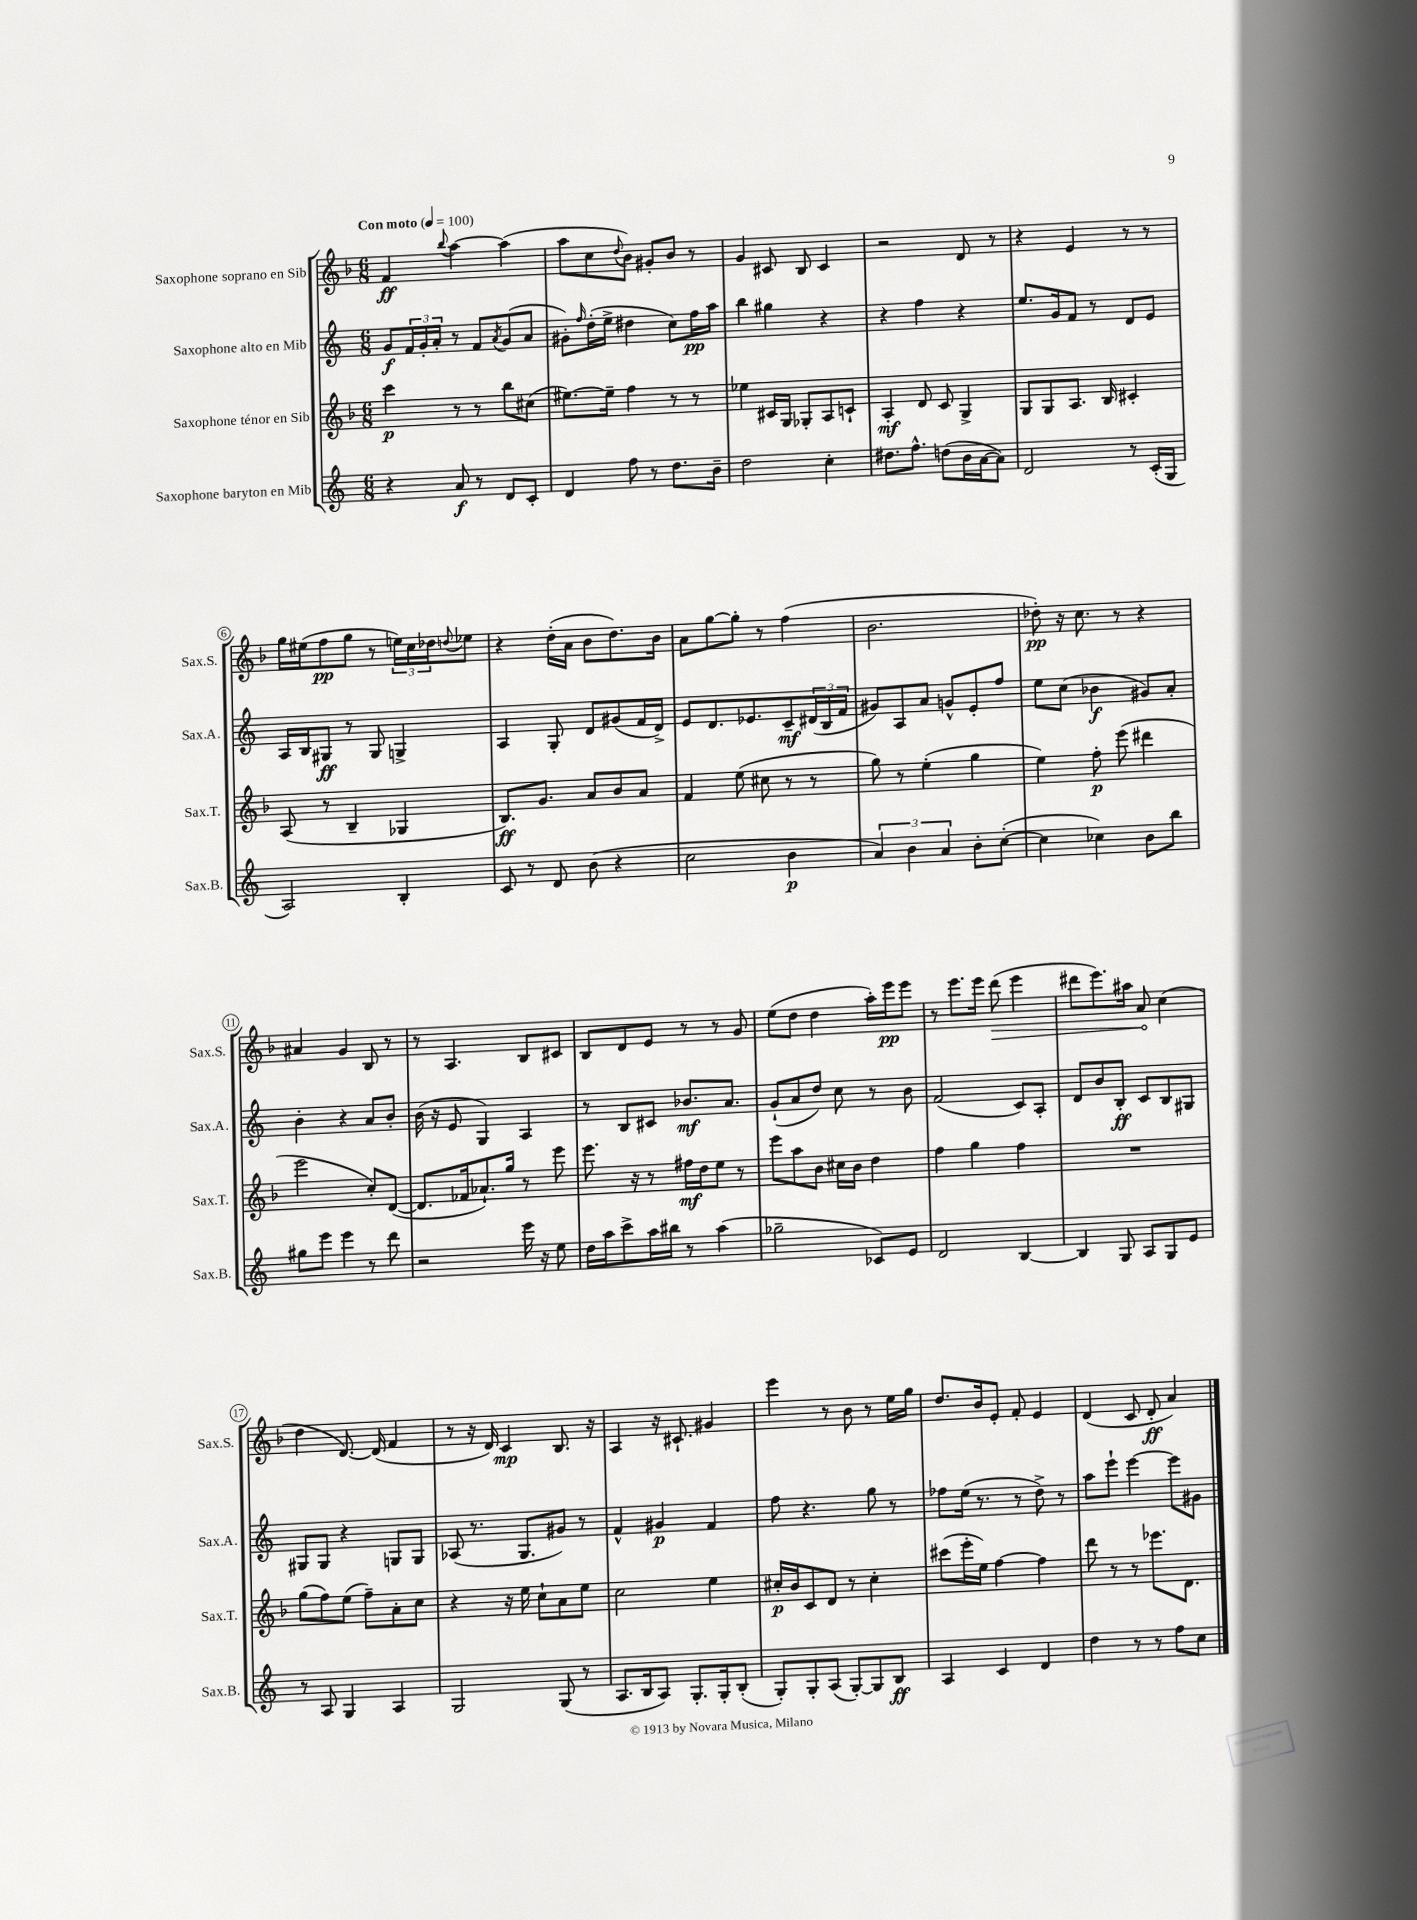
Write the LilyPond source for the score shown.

<<
\new StaffGroup <<
\new Staff = "s0" \with { instrumentName = "Saxophone soprano en Sib" shortInstrumentName = "Sax.S." } {
    \clef treble \key f \major \numericTimeSignature \time 6/8 \tempo "Con moto" 4 = 100
    f'4\ff \appoggiatura { bes''8 } a''4~ a''4( |
    a''8 c''8 \appoggiatura { d''8 } bes'8) gis'8-. bes'8 r8 |
    g'4 cis'8 bes8 cis'4 |
    r2 d'8 r8 |
    r4 e'4 r8 r8 |
    g''16 eis''16( f''8\pp g''8 r8 \tuplet 3/2 { e''16) c''16 des''16 } \appoggiatura { d''8 } ees''8 |
    r4 d''16-.( a'16 bes'8 d''8.) bes'16 |
    a'8 g''8~ g''8-. r8 f''4( |
    bes'2. |
    des''8-.\pp) r16 c''8. r8 r4 |
    ais'4 g'4 bes8 r8 |
    r8 a4. bes8 cis'8 |
    bes8 d'8 e'8 r8 r8 g'8 |
    e''8( d''8 d''4 a''16-.) e'''16\pp e'''8 |
    r8 e'''8. e'''16 \once \override Hairpin.circled-tip = ##t d'''8\>( e'''4 |
    dis'''8 e'''8.) ais''16 a'8\! c''4( |
    d''4 d'8.~) d'16( f'4 |
    r8 r16 d'16) c'4\mp bes8. r16 |
    a4 r16 cis'8.-! gis'4 |
    e'''4 r8 bes'8 r8 e''16 g''16 |
    d''8. bes'16 e'8-. f'8-. e'4 |
    d'4( c'8 d'8-.\ff a'4) \bar "|." |
}
\new Staff = "s1" \with { instrumentName = "Saxophone alto en Mib" shortInstrumentName = "Sax.A." } {
    \clef treble \key c \major \numericTimeSignature \time 6/8
    g'8\f \tuplet 3/2 { f'16 g'16-. a'16-. } r8 f'8 \acciaccatura { a'8 } g'8( a'8 |
    gis'8-.) \grace { f''16 } d''16-.( e''16-> dis''4 c''8) f''16\pp a''16 |
    b''4 gis''4 r4 |
    r4 f''4 r4 |
    e''8. g'16 f'8 r8 d'8 e'8 |
    a16 b16 gis8\ff r8 gis8 g4-> |
    a4 g8-. d'8 gis'8( f'16 d'16->) |
    e'8 d'8. ees'8. c'8--\mf \tuplet 3/2 { dis'16( b16 f'16 } |
    gis'8) a8 a'8 g'8-^ e'8-. f''8 |
    e''8 c''8( bes'4\f gis'8) a'8-. |
    b'4-. r4 a'8 b'8-. |
    b'16( r16 e'8 g4) a4 |
    r8 b8 cis'8 bes'8.\mf a'8. |
    g'8-!( a'8 d''8) c''8 r8 b'8 |
    f'2( c'8) a8-. |
    d'8 b'8 b8-.\ff c'8 b8 gis8 |
    gis8 gis8 r4 g8 g8 |
    aes8( r8. g8. gis'8) r8 |
    f'4-^ gis'4\p f'4 |
    f''8 r4. g''8 r8 |
    fes''8 e''16( r8. r8 d''8->) r8 |
    a''8 e'''8-! e'''4~ e'''8 gis'8 \bar "|." |
}
\new Staff = "s2" \with { instrumentName = "Saxophone ténor en Sib" shortInstrumentName = "Sax.T." } {
    \clef treble \key f \major \numericTimeSignature \time 6/8
    c'''4\p r8 r8 bes''8 cis''8( |
    eis''8.~) eis''16-- f''4 r8 r8 |
    ees''4 cis'16 g16 ges8-. a8 c'8-! |
    a4-.\mf d'8 c'8 g4-> |
    g8 g8 a8. bes16 cis'4-. |
    a8( r8 bes4-- ges4 |
    bes8.\ff) g'8. a'8 bes'8 a'8 |
    f'4 e''8( cis''8 r8 r8 |
    g''8) r8 e''4-.( g''4 |
    e''4) f''8-.\p e'''8( dis'''4 |
    e'''2 c''8-.) d'8~( |
    d'8. fes'16 aes'8.-!) g''16 r8 e'''8 |
    e'''8. r16 r8 fis''16\mf d''16 e''8 r8 |
    e'''8 a''8 bes'8 cis''16 bes'16 d''4 |
    f''4 g''4 f''4 |
    R2. |
    g''8( f''8) e''8( f''8--) a'8-. c''8 |
    r4 r16 e''16 c''8-! a'8 e''8 |
    c''2 e''4 |
    cis''16-.\p bes'16 c'8 d'8 r8 cis''4-. |
    cis'''8( e'''16-. e''16) f''4~ f''4 |
    d'''8 r8 r8 ees'''8. d'8. \bar "|." |
}
\new Staff = "s3" \with { instrumentName = "Saxophone baryton en Mib" shortInstrumentName = "Sax.B." } {
    \clef treble \key c \major \numericTimeSignature \time 6/8
    r4 a'8\f r8 d'8 c'8-. |
    d'4 f''8 r8 d''8. b'16-- |
    d''2 c''4-. |
    dis''8. f''8.-^ d''8( b'16 a'16~ a'8) |
    d'2 r8 c'16-.( g16 |
    a2) b4-. |
    c'8 r8 d'8 b'8( r4 |
    c''2 b'4\p |
    \tuplet 3/2 { a'4) b'4 a'4 } b'8-. c''8~-.( |
    c''4 ces''4) b'8 b''8 |
    gis''8 e'''8 e'''4 r8 d'''8 |
    r2 e'''16 r16 e''8 |
    d''16 a''16 c'''8-> a''16 bis''16 r8 a''4( |
    ges''2-- ces'8) e'8 |
    d'2 b4~ |
    b4 g8 a8 g8 e'8 |
    r8 a8 g4 a4 |
    g2 g8( r8 |
    a8. b16 a8) g8.-. g16-. b8-.( |
    g8-.) g8-. a8( g8~-.) g8 b8\ff |
    a4 c'4 d'4 |
    d''4 r8 r8 f''8 c''8 \bar "|." |
}
>>
>>
\layout { \context { \Score \override BarNumber.stencil = #(make-stencil-circler 0.1 0.3 ly:text-interface::print) } }
